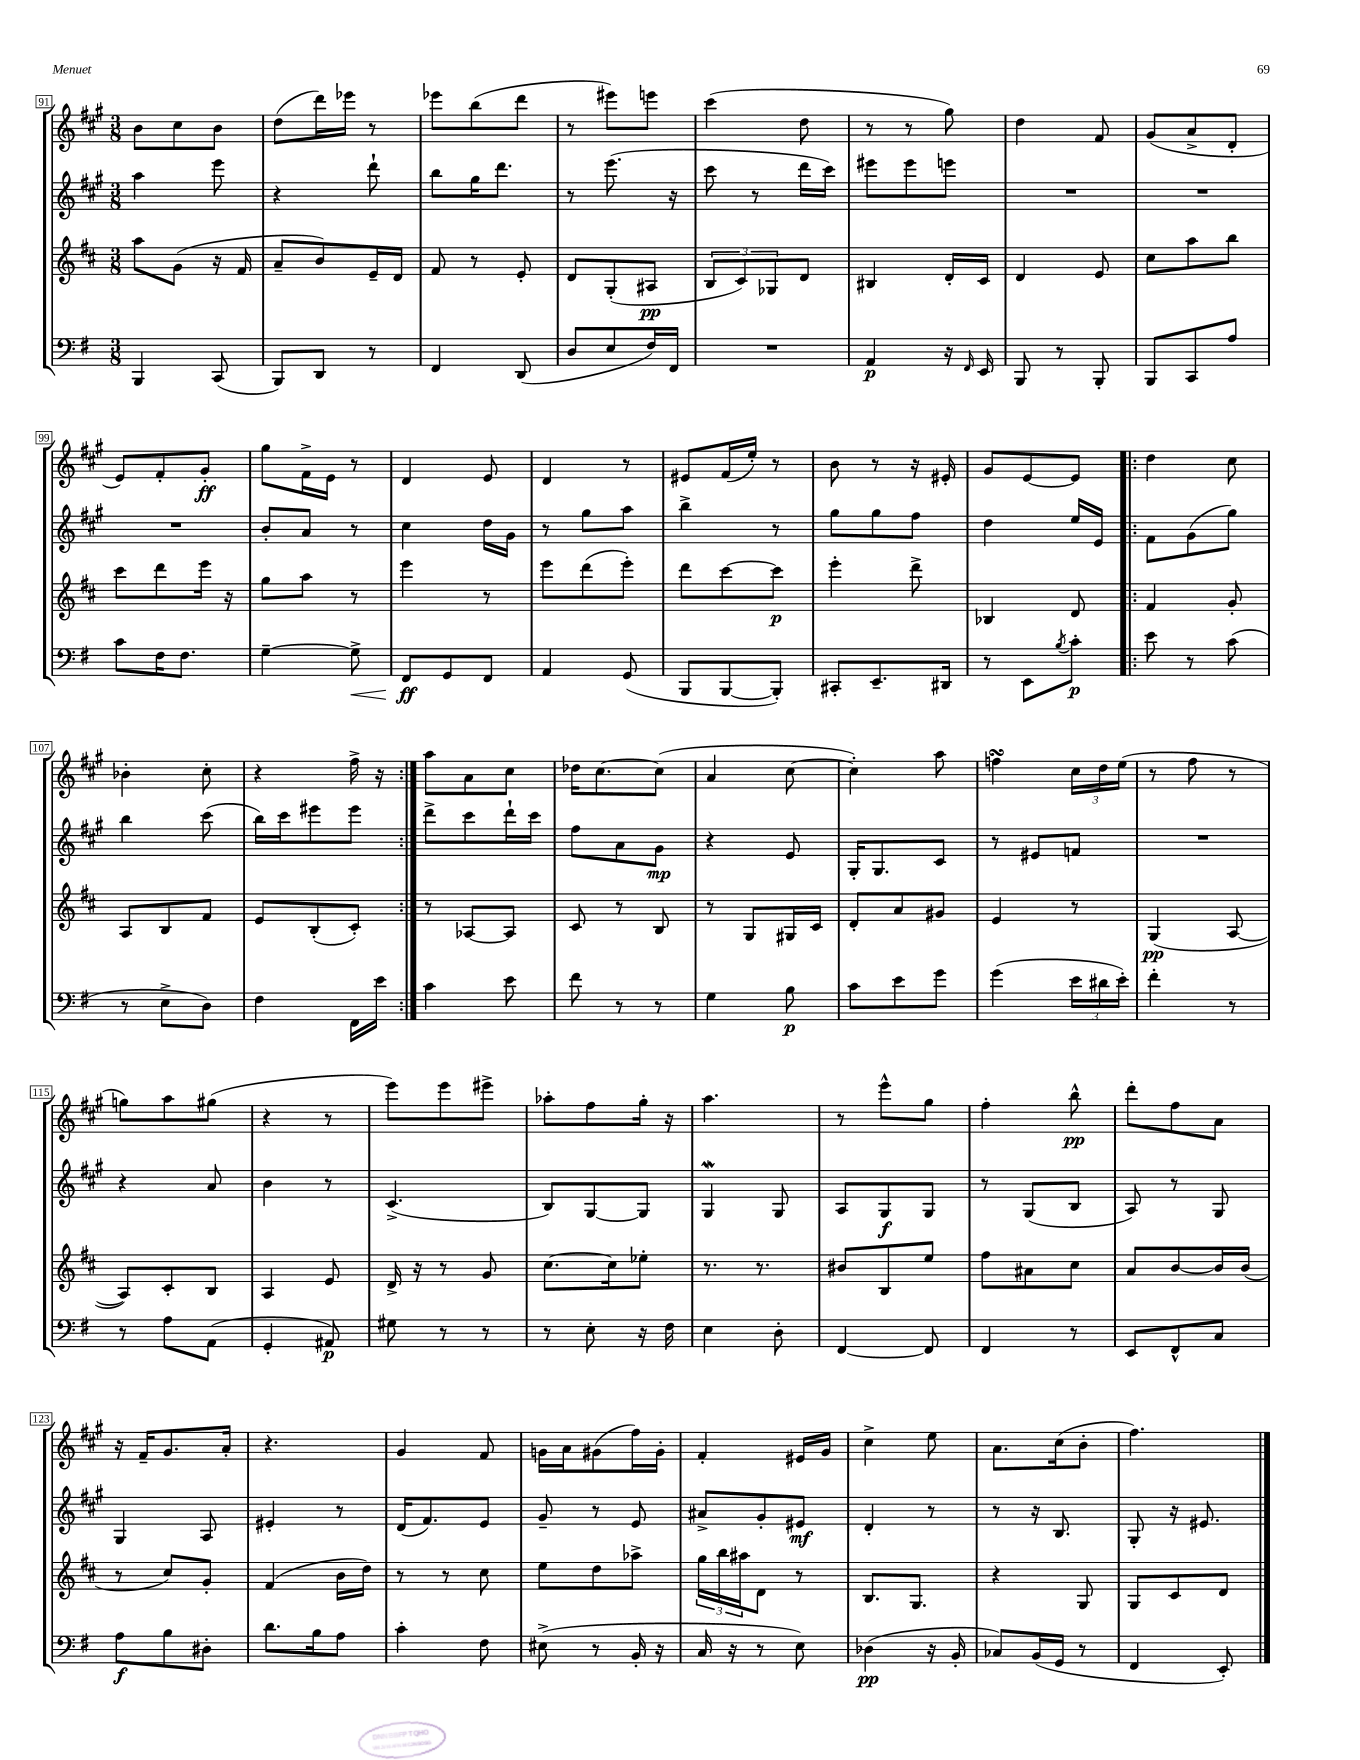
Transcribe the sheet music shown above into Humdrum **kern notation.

**kern	**kern	**kern	**kern
*staff4	*staff3	*staff2	*staff1
*clefF4	*clefG2	*clefG2	*clefG2
*k[f#]	*k[f#c#]	*k[f#c#g#]	*k[f#c#g#]
*M3/8	*M3/8	*M3/8	*M3/8
4BBB/	8aa\L	4aa\	8b\L
.	(8g\J	.	8cc#\
(8CC/	16r	8eee\	8b\J
.	16f#/	.	.
=	=	=	=
8BBB/L)	8a~/L	4r	(8dd\L
8DD/J	8b/)	.	16ddd\L)
.	.	.	16eee-\JJ
8r	16e~/L	8ddd`\	8r
.	16d/JJ	.	.
=	=	=	=
4FF#/	8f#/	8bb\L	8eee-\L
.	8r	16gg#\K	(8bb\
.	.	8.ddd\J	.
(8DD/	8e'/	.	8ddd\J
=	=	=	=
8D/L	8d/L	8r	8r
8E/	(8G'/	(8.eee\	8eee#\L)
16F#/L)	8A#/J	.	8eee\J
16FF#/JJ	.	16r	.
=	=	=	=
4.r	12B/L	8ccc#\	(4ccc#\
.	12c#/)	.	.
.	.	8r	.
.	12G-/	.	.
.	8d/J	16ddd\LL	8dd\
.	.	16ccc#\JJ)	.
=	=	=	=
4AA/	4B#/	8eee#\L	8r
.	.	8eee#\	8r
16r	16d'/LL	8eee\J	8gg#\)
16qqFF#/	.	.	.
16EE/	16c#/JJ	.	.
=	=	=	=
8BBB/	4d/	4.r	4dd\
8r	.	.	.
8BBB'/	8e/	.	8f#/
=	=	=	=
8BBB/L	8cc#\L	4.r	(8g#/L
8CC/	8aa\	.	8a^/
8A/J	8bb\J	.	8d'/J
=	=	=	=
8c\L	8ccc#\L	4.r	8e/L)
16F#\K	8ddd\	.	8f#'/
8.F#\J	.	.	.
.	16eee\Jk	.	8g#'/J
.	16r	.	.
=	=	=	=
[4G~\	8gg\L	8b'/L	8gg#\L
.	8aa\J	8a/J	16f#^\L
.	.	.	16e\JJ
8G^\]	8r	8r	8r
=	=	=	=
8FF#/L	4eee\	4cc#\	4d/
8GG/	.	.	.
8FF#/J	8r	16dd\LL	8e/
.	.	16g#\JJ	.
=	=	=	=
4AA/	8eee\L	8r	4d/
.	(8ddd\	8gg#\L	.
(8GG/	8eee'\J)	8aa\J	8r
=	=	=	=
8BBB/L	8ddd\L	4bb^\	8e#/L
[8BBB/	[8ccc#\	.	(16f#/L
.	.	.	16ee'/JJ)
8BBB'/]J)	8ccc#\]J	8r	8r
=	=	=	=
8CC#'/L	4eee'\	8gg#\L	8b\
8.EE~/	.	8gg#\	8r
.	8ddd^\	8ff#\J	16r
16DD#/Jk	.	.	16e#'/
=	=	=	=
8r	4B-/	4dd\	8g#/L
8EE\L	.	.	[8e/
8qB/	.	.	.
8c'\J	8d/	16ee/LL	8e/]J
.	.	16e/JJ	.
=!|:	=!|:	=!|:	=!|:
8e\	4f#/	8f#\L	4dd\
8r	.	(8g#\	.
(8c\	8g'/	8gg#\J)	8cc#\
=	=	=	=
8r	8A/L	4bb\	4b-'\
8E^\L	8B/	.	.
8D\J)	8f#/J	(8ccc#\	8cc#'\
=	=	=	=
4F#\	8e/L	16bb\LL)	4r
.	.	16ccc#\J	.
.	(8B'/	8eee#\	.
16FF#\LL	8c#'/J)	8eee#\J	16ff#^\
16e\JJ	.	.	16r
=:|!	=:|!	=:|!	=:|!
4c\	8r	8ddd^\L	8aa\L
.	[8A-/L	8ccc#\	8a\
8e\	8A-/]J	16ddd`\L	8cc#\J
.	.	16ccc#\JJ	.
=	=	=	=
8f#\	8c#/	8ff#\L	16dd-\LK
.	.	.	[8.cc#\
8r	8r	8a\	.
8r	8B/	8g#\J	(8cc#\]J
=	=	=	=
4G\	8r	4r	4a/
.	8G/L	.	.
8B\	16G#/L	8e/	[8cc#\
.	16c#/JJ	.	.
=	=	=	=
8c\L	8d'/L	16G#'/LK	4cc#'\])
.	.	8.G#/	.
8e\	8a/	.	.
8g\J	8g#/J	8c#/J	8aa\
=	=	=	=
(4g\	4e/	8r	4ff\
.	.	8e#/L	.
24e\LL	8r	8f/J	24cc#\LL
24d#\	.	.	24dd\
24e'\JJ)	.	.	(24ee\JJ
=	=	=	=
4f#'\	(4G/	4.r	8r
.	.	.	8ff#\
8r	[8A/	.	8r
=	=	=	=
8r	8A/]L)	4r	8gg\L)
8A\L	8c#'/	.	8aa\
(8AA\J	8B/J	8a/	(8gg#\J
=	=	=	=
4GG'/	4A/	4b\	4r
8AA#/)	8e/	8r	8r
=	=	=	=
8G#\	16d^/	(4.c#^/	8eee\L)
.	16r	.	.
8r	8r	.	8eee\
8r	8g/	.	8eee#^\J
=	=	=	=
8r	[8.cc#\L	8B/L)	8aa-'\L
8E'\	.	[8G#/	8ff#\
.	16cc#\]k	.	.
16r	8ee-'\J	8G#/]J	16gg#'\Jk
16F#\	.	.	16r
=	=	=	=
4E\	8.r	4G#/	4.aa\
.	8.r	.	.
8D'\	.	8G#/	.
=	=	=	=
[4FF#/	8b#/L	8A/L	8r
.	8B/	8G#/	8eee^^\L
8FF#/]	8ee/J	8G#/J	8gg#\J
=	=	=	=
4FF#/	8ff#\L	8r	4ff#'\
.	8a#\	(8G#/L	.
8r	8cc#\J	8B/J	8bb^^\
=	=	=	=
8EE/L	8a/L	8A/)	8ddd'\L
8FF#^^/	[8b/	8r	8ff#\
8C/J	16b/]L	8G#/	8a\J
.	(16b/JJ	.	.
=	=	=	=
8A\L	8r	4G#/	16r
.	.	.	16f#~/LK
8B\	8cc#/L)	.	8.g#/
8D#'\J	8g'/J	8A/	.
.	.	.	16a'/Jk
=	=	=	=
8.d\L	(4f#/	4e#'/	4.r
16B\k	.	.	.
8A\J	16b\LL	8r	.
.	16dd\JJ)	.	.
=	=	=	=
4c'\	8r	(16d/LK	4g#/
.	.	8.f#/)	.
.	8r	.	.
8F#\	8cc#\	8e/J	8f#/
=	=	=	=
(8E#^\	8ee\L	8g#~/	16g\LL
.	.	.	16a\J
8r	8dd\	8r	(8g#\
16BB'/	8aa-^\J	8e/	16ff#\L)
16r	.	.	16g#'\JJ
=	=	=	=
16C/	24gg\LL	8a#^/L	4f#'/
.	24bb\	.	.
16r	.	.	.
.	24aa#\J	.	.
8r	8d\J	8g#'/	.
8E\)	8r	8e#/J	16e#/LL
.	.	.	16g#/JJ
=	=	=	=
(4D-\	8.B/L	4d'/	4cc#^\
.	8.G/J	.	.
16r	.	8r	8ee\
16BB'/	.	.	.
=	=	=	=
8C-/L)	4r	8r	8.a\L
(16BB/L	.	16r	.
16GG/JJ	.	8.B/	(16cc#\k
8r	8G/	.	8b'\J
=	=	=	=
4FF#/	8G/L	8G#'/	4.ff#\)
.	8c#/	16r	.
.	.	8.e#/	.
8EE'/)	8d/J	.	.
==	==	==	==
*-	*-	*-	*-
